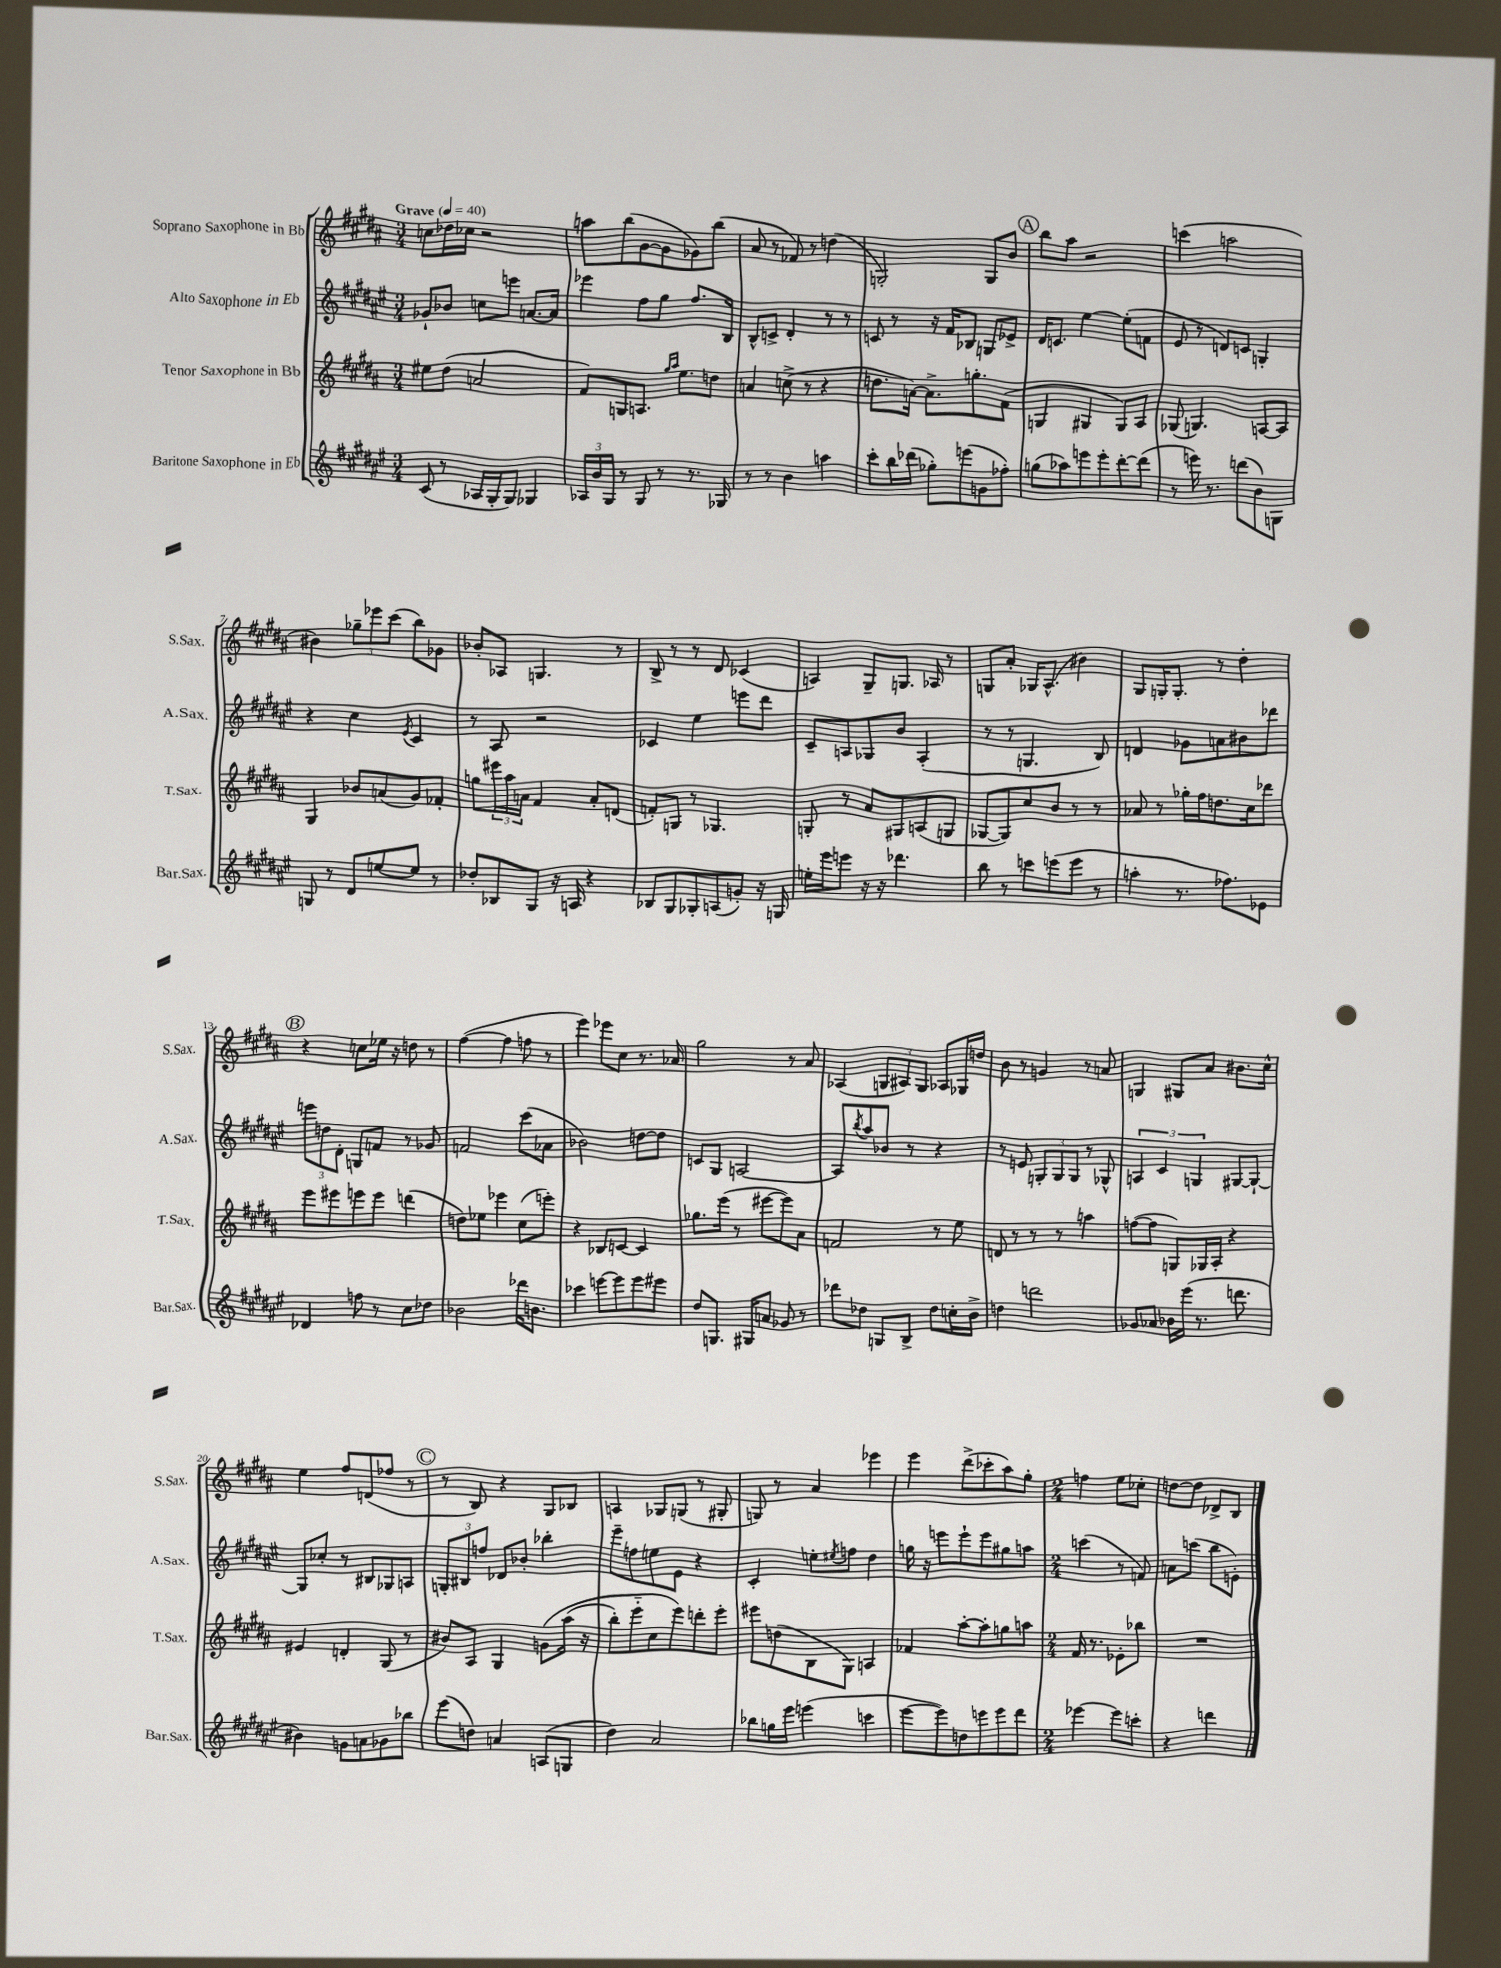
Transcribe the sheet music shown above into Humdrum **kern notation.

**kern	**kern	**kern	**kern
*part4	*part3	*part2	*part1
*staff4	*staff3	*staff2	*staff1
*I"Baritone Saxophone in Eb	*I"Tenor Saxophone in Bb	*I"Alto Saxophone in Eb	*I"Soprano Saxophone in Bb
*I'Bar.Sax.	*I'T.Sax.	*I'A.Sax.	*I'S.Sax.
*clefG2	*clefG2	*clefG2	*clefG2
*k[f#c#g#d#a#e#]	*k[f#c#g#d#a#]	*k[f#c#g#d#a#e#]	*k[f#c#g#d#a#]
*M3/4	*M3/4	*M3/4	*M3/4
*MM40	*MM40	*MM40	*MM40
=1	=1	=1	=1
!	!	!	!LO:TX:a:B:t=Grave
(8c#/	8ee#X\L	8g-X`/L	8ccn\L
8r	(8dd#\J	8b-X/J	16dd-X\L
.	.	.	16cc-X\JJ
16A-X/LL	2an/	8ccn\L	2r
16G#'/J	.	.	.
8G#/J)	.	8eeen\J	.
4G-X/	.	[8.an/L	.
.	.	16a/Jk]	.
=2	=2	=2	=2
24A-X/LL	8f#/L)	4eee-X\	8aan\L
24b/	.	.	.
24G#/JJ	.	.	.
8r	8Gn/	.	(8bb\
8G#/	8.An/J	8ff#\L	[8g#\
8r	.	8gg#\J	8g#\]
.	16qqgg#/LL	.	.
.	16qqaa#/JJ	.	.
.	8.ee\L	.	.
8.r	.	8.ff#/L	8g-X\)
.	8ddn\J	.	(8bb\J
16G-X/	.	16B/Jk	.
=3	=3	=3	=3
8r	4an/	8B^^/L	8a#/
8r	.	8cn^/J	8r
4b\	(8ccn^\	4d#'/	8f-X/)
.	8r	.	8r
4aan\	4r	8r	(4ddn\
.	.	8r	.
=4	=4	=4	=4
8ccc#'\L	8.ddn\L	8cn/	2Gn'/)
16bb\L	.	8r	.
(16ddd-X\JJ	[16an\Jk)	.	.
8gg-X'\L)	8.a^\L]	16r	.
.	.	16f#/KL	.
(8eeen\	.	8B-X/J	.
.	8.ggn'\	.	.
8gn\	.	8Gn/L	8G/L
8ff-X'\J)	(8f#\J	8e-X^/J	8b/J
!!LO:REH:place=s1:t=A
=5	=5	=5	=5
(8ggn\L	4Gn/	16d#/KL	8bb\L
.	.	8.cn/J	.
8aa-X\)	.	.	8aa#\J
8eeen\	4G#X/	[4ee#\	2r
8eee'\	.	.	.
[8ddd#'\	8G#/L)	(8ee#'\L]	.
(8ddd#\J]	8A#/J	8fn\J	.
=6	=6	=6	=6
8r	(8G-X/	8e#/	(4cccn\
16eeen\)	4.Gn/)	8r	.
8.r	.	.	.
.	.	8dn/L)	2aan\
(8dddn\L	.	8cn/J	.
8b\)	[8An/L	4Gn'/	.
8Gn\J	8A/J]	.	.
!!LO:LB:g=z
=7	=7	=7	=7
8Gn/	4G#/	4r	4b#X\)
8r	.	.	.
8d#/L	8b-X/L	4cc#\	12gg-X~\L
.	.	.	12eee-X\
[8een/	(8an/	.	.
.	.	.	(12ccc#\J
.	.	8qe#/	.
8ee/J]	8g#/)	4c#/	8bb\L)
8r	8f-X'/J	.	8g-X\J
=8	=8	=8	=8
8dd-X'/L	8ggn\L	8r	8b-X'/L
8B-X/	24eee#X\L	8A#/	8A-X/J
.	24aa#\	.	.
.	24an\JJ	.	.
8G#/J	4f#/	2r	4.Gn/
16r	.	.	.
16An/	.	.	.
4r	8a'/L	.	.
.	(8dn/J	.	8r
=9	=9	=9	=9
8B-X/L	8fn'/L)	4c-X/	8B^/
8G#/	8Gn/J	.	8r
8G-X'/	8r	4ee#\	8r
(8An/	4.G-X/	.	8d#/
8gn'/J)	.	8eeen\L	(4c-X/
16r	.	8ddd#\J	.
16Gn/	.	.	.
=10	=10	=10	=10
16een'\LL	8Gn'/	8c#~/L	4An/)
16eee#\J	.	.	.
8eeen\J	8r	8An/	.
16r	8a#/L	8G-X/	8G#~/L
16r	.	.	.
4.ddd-X\	8G#X/	8b/J	8.Gn/J
.	(8An/	(4A'/	.
.	.	.	16A-X/
.	8Gn/J	.	8r
=11	=11	=11	=11
8bb\	[8G-X/L	8r	8Gn/L
8r	8G-/])	8r	8a#'/J
8cccn\L	8cc#/	4.Gn/	16G-X/KL
.	.	.	(8.A#^^/J
(8eeen\	8b/J	.	.
8eee\J	8r	.	4b#X\)
8r	8r	8B/)	.
=12	=12	=12	=12
4aan'\	8a-X/	4dn/	8G#/L
.	8r	.	16Gn'/K
.	.	.	8.G'/J
8.r	16gg-X'\LL	8g-X\L	.
.	16ff#\J	.	.
.	8.ddn\	8an\	8r
8.ff-X\L)	.	.	.
.	.	8b#X\	4dd#'\
.	16cc#\k	.	.
8e-X\J	8ddd-X\J	8ddd-X\J	.
!!LO:LB:g=z
!!LO:REH:place=s1:t=B
=13	=13	=13	=13
4d-X/	8eee\L	12eeen\L	4r
.	.	12ddn\	.
.	8eee#X\	.	.
.	.	12d#'\J	.
8ffn\	8eeen\	8Gn/L	8ccn\L
8r	8eee\J	8fn/J	16ee-X\Jk
.	.	.	16r
8cc#\L	(4dddn\	8r	8ddn\
8dd-X\J	.	8g-X/	8r
=14	=14	=14	=14
2b-X\	8ddn\L)	2fn/	([4ff#\
.	8ee-X\J	.	.
.	4eee-X\	.	4ff#\]
16ddd-X\KL	(8cc#\L	(8ccc#\L	8ffn\
8.bn\J	.	.	.
.	8eeen'\J)	8a-X\J	8r
=15	=15	=15	=15
4ccc-X\	4r	2b-X\)	4eee\)
[8eeen\L	8B-X/L	.	8eee-X\L
8eee\]	[8cn/J	.	8cc#\J
8eee\	4c/]	[8ddn\L	8.r
8eee#X\J	.	8dd\J]	.
.	.	.	16a-X/
=16	=16	=16	=16
8dd#/L	8.gg-X\L	8cn/L	2gg#\
8.Gn/J	.	8G#/J	.
.	(16eee\Jk	.	.
.	8r	[2An/	.
16G#X/KL	.	.	.
8an/J	[8eee#X\L	.	.
8g-X/	8eee#\])	.	8r
8r	8a#\J	.	8a#/
=17	=17	=17	=17
8ddd-X\L	2fn/	8A/L]	(4A-X/
.	.	8qbb/	.
8dd-X\J	.	8aa#/	.
8Gn/L	.	8b-X/J	12Gn/L
.	.	.	12A#X/)
8B^/J	.	8r	.
.	.	.	12G/J
8dd-\L	8r	4r	8A-X/L
16ccn'\L	8ee\	.	16G-X/L
16b^\JJ	.	.	16ddn/JJ
=18	=18	=18	=18
4ddn\	8dn/	8r	8b\
.	8r	8en/	8r
2dddn\	8r	12Gn'/L	4gn/
.	.	12G/	.
.	8r	.	.
.	.	12G/J	.
.	4aan\	8r	8r
.	.	8G-X^^/	8an/
=19	=19	=19	=19
8g-X/L	([8ffn\L	6An/	4Gn/
8a-X/J	8ff\J]	.	.
.	.	6c#/	.
16b-X\LL	8Gn/L)	.	8G#X/L
(16eee#\JJ	.	.	.
.	.	6Gn/	.
8.r	16G-X/L	.	8a#/J
.	16A#'/JJ	.	.
.	4r	[8G#X/L	8.b#X\L
8.dddn\	.	.	.
.	.	8G#`/J_	.
.	.	.	16cc#^^\Jk
!!LO:LB:g=z
=20	=20	=20	=20
4b#X\)	4e#X/	8G#/L]	4ee\
.	.	8cc-X'/J	.
8gn\L	4dn'/	8r	8ff#/L
8an\	.	8B#X/L	(8dn/
8g-X\	(8G#/	8G-X/	8ff-X/J
8bb-X\J	8r	8An/J	8r
!!LO:REH:place=s1:t=C
=21	=21	=21	=21
(8eee#\L	8b#X/L)	12Gn'/L	8r
.	.	12B#X/	.
8ddn\J)	8A#/J	.	8B/)
.	.	12ffn/J	.
4an/	4G#/	8d-X/L	4r
.	.	8b-X'/J	.
(8An/L	(8gn\L	4bb-X'\	8G#/L
8Gn/J	(16aa#\Jk	.	8B-X/J
.	16r	.	.
=22	=22	=22	=22
4dd#\)	8bb'\L)	8eee#~\L	4An/
.	8eee\	8ffn\	.
2a#/	8cc#\	8een\	8G-X/L
.	8eee\)	8e#\J	(8Gn/J
.	8dddn'\	4r	8r
.	8eee'\J	.	8G#X'/
=23	=23	=23	=23
8bb-X\L	8eee#X\L	4c#'/	8Gn/)
16ggn\L	(8ddn\	.	8r
16eee#\JJ	.	.	.
(4eeen\	8B\	8een'\L	4a#/
.	.	8qee#X/	.
.	8G#\J)	8ffn\J	.
4cccn\	4An/	4dd#\	4eee-X\
=24	=24	=24	=24
[8eee#\L	4f-X/	16ggn\	4eee\
.	.	16r	.
8eee#\])	.	8eeen\L	.
8ddn\	[8aa#'\L	8eee`\	(8ddd#^\L
8eeen\	8aa#'\]	8eee\	8ccc-X'\
8eee\	8ggn\	8gg#X\	8aa#\)
8ddd#\J	8aan\J	8aan\J	8gg#'\J
=25	=25	=25	=25
*M2/4	*M2/4	*M2/4	*M2/4
[4eee-X\	16f#/	(4cccn\	4ffn\
.	8.r	.	.
8eee-\L]	8e-X'\L	8r	8ee\L
8cccn'\J	8bb-X\J	8fn/)	8cc-X'\J
=26	=26	=26	=26
4r	2r	8an\L	[8ddn\L
.	.	(8cccn\J	8dd\J]
4dddn\	.	8bb\L	8d-X^/L
.	.	8en'\J)	8B/J
==	==	==	==
*-	*-	*-	*-
